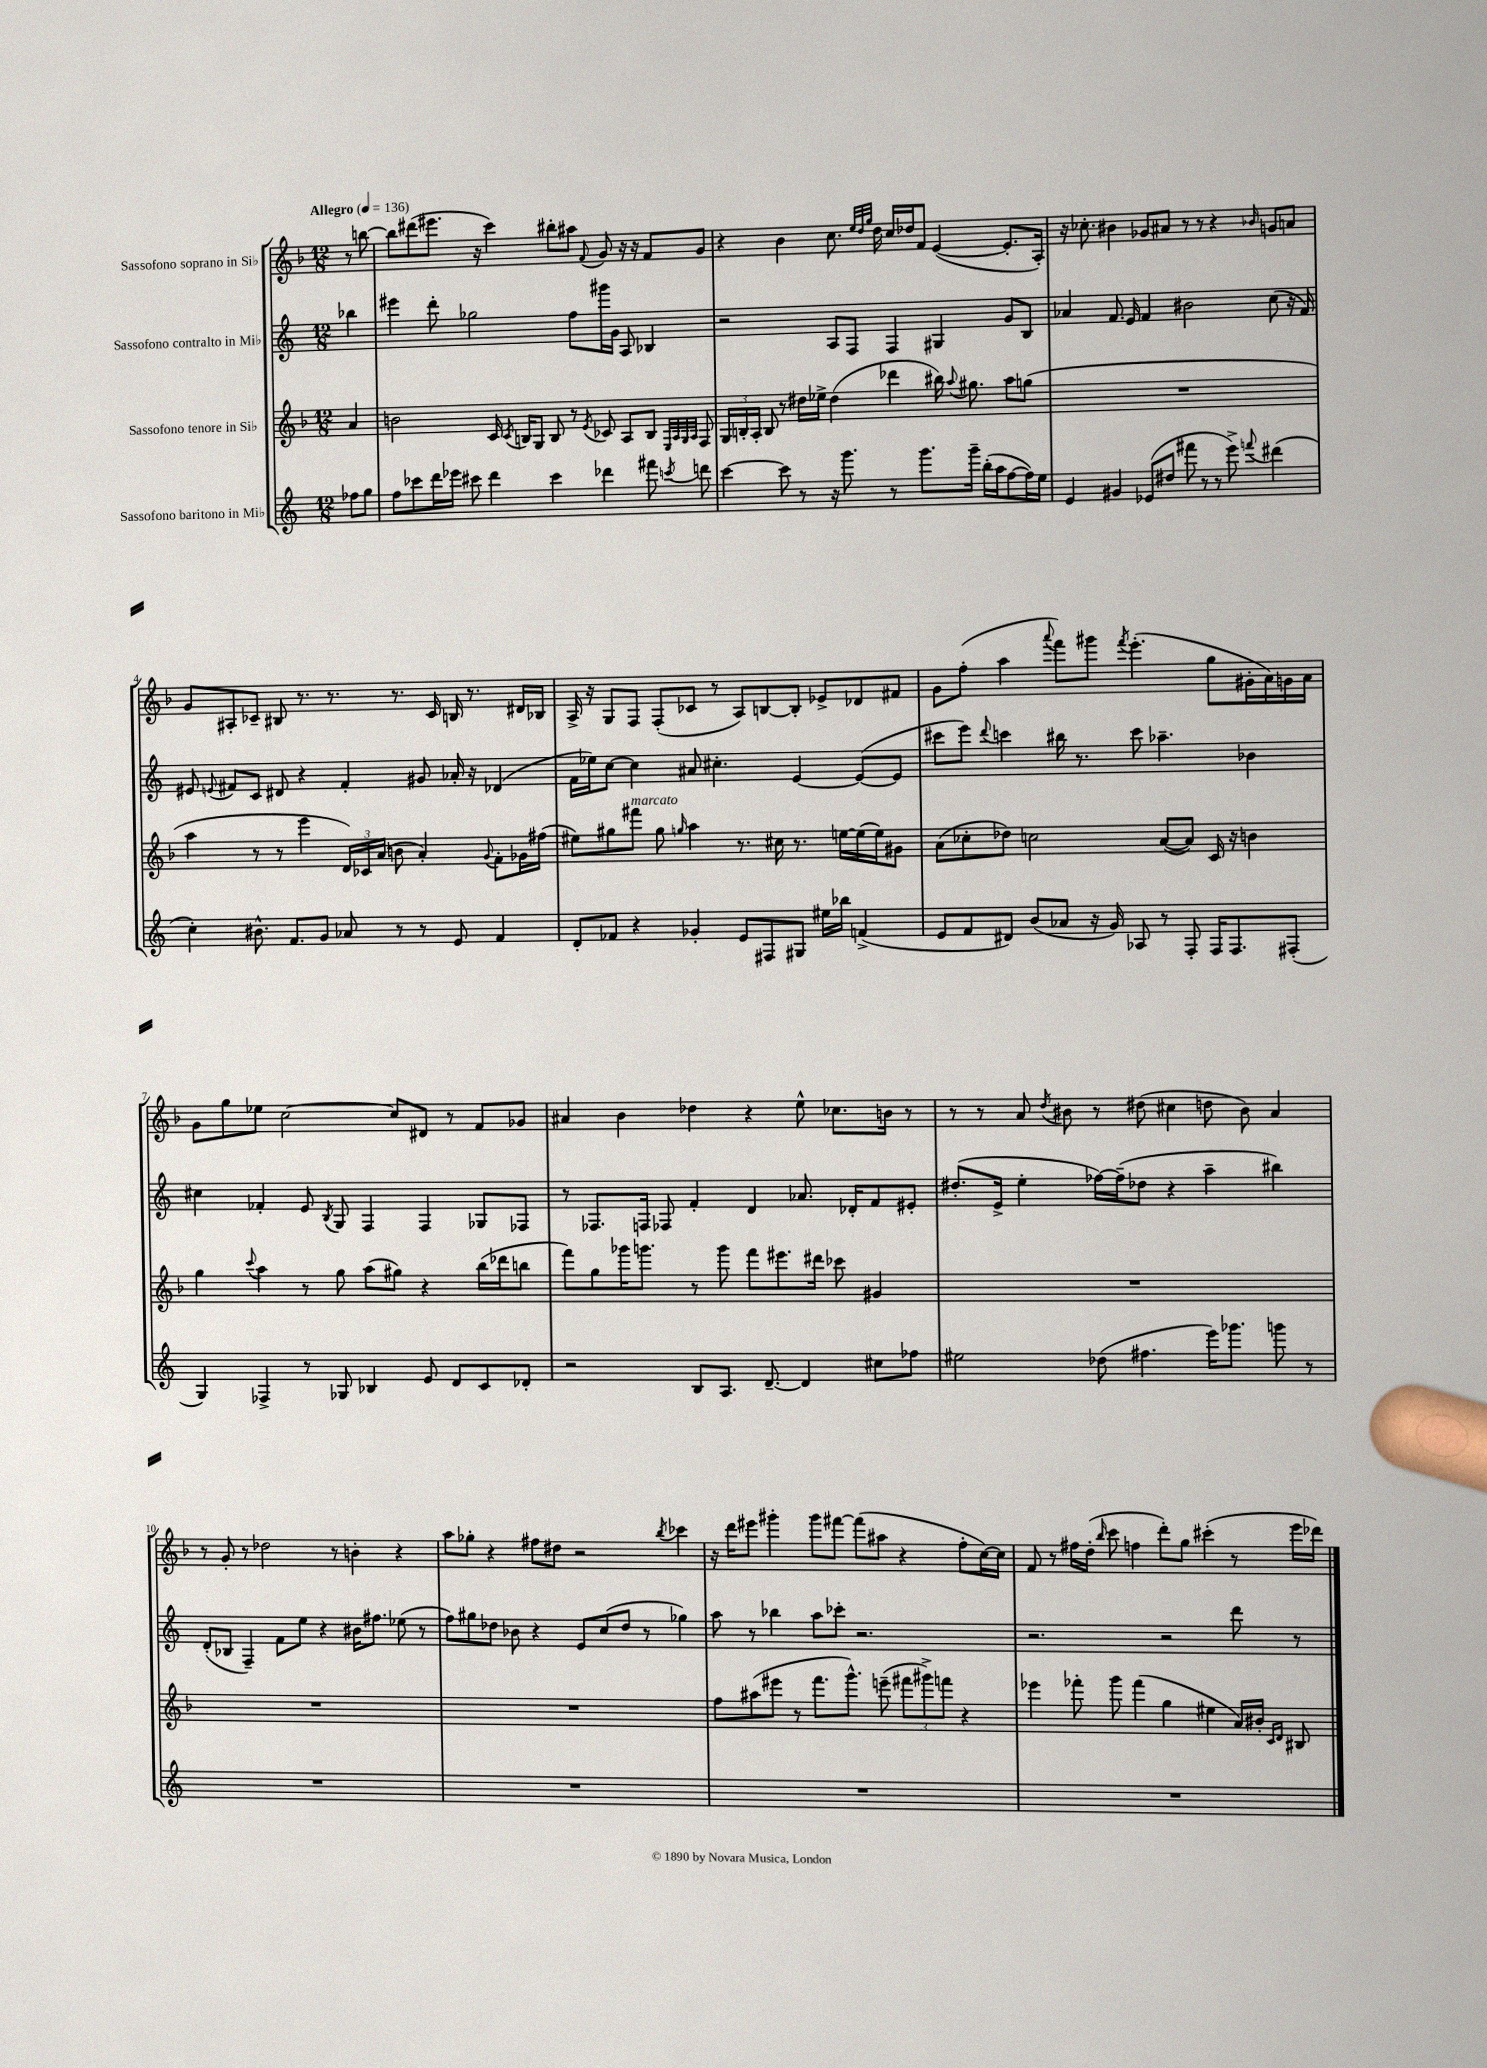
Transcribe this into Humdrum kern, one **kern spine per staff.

**kern	**kern	**kern	**kern
*staff4	*staff3	*staff2	*staff1
*clefG2	*clefG2	*clefG2	*clefG2
*k[]	*k[b-]	*k[]	*k[b-]
*M12/8	*M12/8	*M12/8	*M12/8
*MM136	*MM136	*MM136	*MM136
8ff-	4a	4bb-	8r
8gg	.	.	[8bb
=	=	=	=
8ff	2b	4eee#	8bb]
8ccc-	.	.	(8ddd#
16ddd	.	8ddd'	8.eee#
16eee-	.	.	.
8ccc#	.	2gg-	.
.	.	.	16r
4ddd	16c	.	4ccc)
.	8qc	.	.
.	16B	.	.
.	8G	.	.
4ccc#	8B	.	8bb#'
.	8r	8ff	8aa#
.	8qe	.	8qqf
4ddd-	8c-	16ggg#	8g
.	.	16g	.
.	8A	8A	16r
.	.	.	16r
8fff#	8B	4B-	8f
.	32qqE	.	.
.	32qqA	.	.
.	32qqG	.	.
8qccc	32qqA	.	.
8ddd	8F	.	8g
=	=	=	=
[4ccc	24G	2r	4r
.	24B'	.	.
.	24A'	.	.
.	8B	.	.
8ccc]	8r	.	4b-
8r	16dd#	.	.
.	16ee-^	.	.
16r	(4dd#	8A	8.cc
8.ggg	.	.	.
.	.	8F	.
.	.	.	32qqee
.	.	.	32qqdd
.	.	.	32qqgg
.	.	.	16dd
8r	4ddd-	4F	16cc
.	.	.	16dd-
8.ggg	.	.	8f
.	16bb#)	4G#	([4e
.	8qqaa	.	.
16ggg~	8.gg#	.	.
(16bb'	.	.	.
16aa	.	.	.
[8ff	8aa	8g	8.e']
16ff])	(8gg	8B	.
16ee	.	.	16A')
=	=	=	=
4e	1.r	4a-	16r
.	.	.	8.cc-'
4g#	.	8.f	4b#
.	.	16e	.
(8e-	.	4f	8g-
8dd#	.	.	8a#
8fff#	.	2b#	8r
8r	.	.	8r
8r	.	.	4r
8eee^)	.	.	.
8qqfff	.	.	16qqb-
(4ddd#	.	(8cc	8g
.	.	16r	8a
.	.	16f)	.
=	=	=	=
4cc')	4aa	8e#	8g
.	.	8qqe	.
.	.	8f#	8A#'
8.b#^^	8r	8c	8c-~
.	8r	8d#	8B#
8.f	.	.	.
.	4eee	4r	8.r
8g	.	.	.
.	.	.	8.r
8a-	24d)	4f#'	.
.	24c-	.	.
.	(24a	.	.
8r	8b	.	8.r
8r	4a')	8g#	.
.	.	.	16c-
8e	.	16a-'	16B
.	.	16r	8.r
.	8qqg	.	.
4f	8f'	(4d-	.
.	16g-	.	16d#
.	(16ff#	.	16B-
=	=	=	=
8d'	8ee#)	16f	16A^
.	.	16ee-)	16r
8f-	8gg#	[8cc	8G
4r	8fff#	4cc]	8F
.	8gg#	.	(8F'
.	16qqgg	.	.
4g-'	4aa	8a#	8c-
.	.	4.cc#'	8r
8e	8.r	.	8A)
8F#	.	.	[8B
.	16cc#	.	.
8G#	8.r	[4e	8B']
16ee#	.	.	8e-^
16bb-	[16ee	.	.
(4f^	(16ee]	(8e_	8d-
.	16ee)	.	.
.	8g#	8e]	8f#
=	=	=	=
8e	(8a	8ccc#	8g
8f	8cc-'	8eee)	(8ff'
.	.	8qqddd	.
8d#)	8dd-)	4ccc	4aa
(8b	2cc	.	.
.	.	.	8qqaaa
8a-	.	16bb#	8fff)
.	.	8.r	.
16r	.	.	8ggg#
16g)	.	.	.
.	.	.	8qfff
8A-	.	8ccc	(4.eee'
8r	([8a	4.aa-~	.
8F'	8a])	.	.
16F	16c	.	8gg
8.F	16r	.	.
.	4b	4b-	16g#'
.	.	.	16a)
(8F#'	.	.	16g
.	.	.	16a
=	=	=	=
4G)	4gg	4cc#	8g
.	.	.	8gg
.	8qqccc	.	.
4F-^	4aa	4f-'	8ee-
.	.	.	[2cc
8r	8r	8e	.
.	.	8qB	.
8G-	8gg	8G	.
4B-	(8aa	4F	.
.	8gg#)	.	8cc]
8e	4r	4F	8d#
8d	.	.	8r
8c	(16bb-	8G-	8f
.	16ddd-	.	.
8d-'	8bb	8F-	8g-
=	=	=	=
2r	8fff)	8r	4a#
.	8gg	8.F-	.
.	16ggg-	.	4b-
.	8.ggg	16F	.
.	.	8F-	.
8B	8r	4f'	4dd-
8.A	8ggg	.	.
.	8fff	4d	4r
[8.d~	.	.	.
.	8.eee#	.	.
4d]	.	8.a-	8ee^^
.	16ddd#	.	.
.	8ccc-	.	8.cc-
.	.	16d-'	.
8cc#	4g#	8f	.
.	.	.	16b
8ff-	.	8e#'	8r
=	=	=	=
2ee#	1.r	(8.dd#'	8r
.	.	.	8r
.	.	16e^	.
.	.	4ee'	8a
.	.	.	8qdd
.	.	.	8b#
(8dd-	.	[16ff-)	8r
.	.	(16ff-~]	.
4.ff#	.	8dd-	(8dd#
.	.	4r	4cc#
16eee)	.	4aa~	8dd
8.ggg-	.	.	.
.	.	.	8b#)
8ggg	.	4bb#)	4a
8r	.	.	.
=	=	=	=
1.r	1.r	(8d'	8r
.	.	8B-	8g'
.	.	4F~)	8r
.	.	.	2dd-
.	.	8f	.
.	.	8ee	.
.	.	4r	.
.	.	.	8r
.	.	16b#	4b'
.	.	8.ff#	.
.	.	(8ee-	4r
.	.	8r	.
=	=	=	=
1.r	1.r	8ff)	8aa
.	.	8gg#	8gg-'
.	.	8dd-	4r
.	.	8b-	.
.	.	4r	8ff#
.	.	.	8dd#
.	.	8e	2r
.	.	(8cc	.
.	.	8dd-	.
.	.	8r	.
.	.	.	8qbb-
.	.	4gg-)	4ccc-
=	=	=	=
1.r	8ff	8aa	16r
.	.	.	16ddd
.	(8aa#	8r	8eee#
.	8eee#	4bb-	4ggg#'
.	8r	.	.
.	8.fff	8aa	8ggg#
.	.	8ccc-'	[8fff#
.	8.ggg^^)	.	.
.	.	2.r	(8fff#]
.	(8eee~	.	8aa#
.	12fff#	.	4r
.	12ggg#^)	.	.
.	12fff	.	.
.	4r	.	8ff'
.	.	.	[16cc)
.	.	.	16cc]
=	=	=	=
1.r	4eee-	2.r	8f
.	.	.	8r
.	8fff-'	.	16ff#
.	.	.	(16dd'
.	.	.	16qqbb-
.	8ggg	.	8ccc
.	(4fff-	.	4ff
.	4gg	2r	8ddd')
.	.	.	8gg
.	4ee#	.	(4ccc#'
.	16a)	8ddd	8r
.	16b#'	.	.
.	16qqc	.	.
.	16qqd	.	.
.	8B#	8r	16eee
.	.	.	16ddd-)
==	==	==	==
*-	*-	*-	*-
